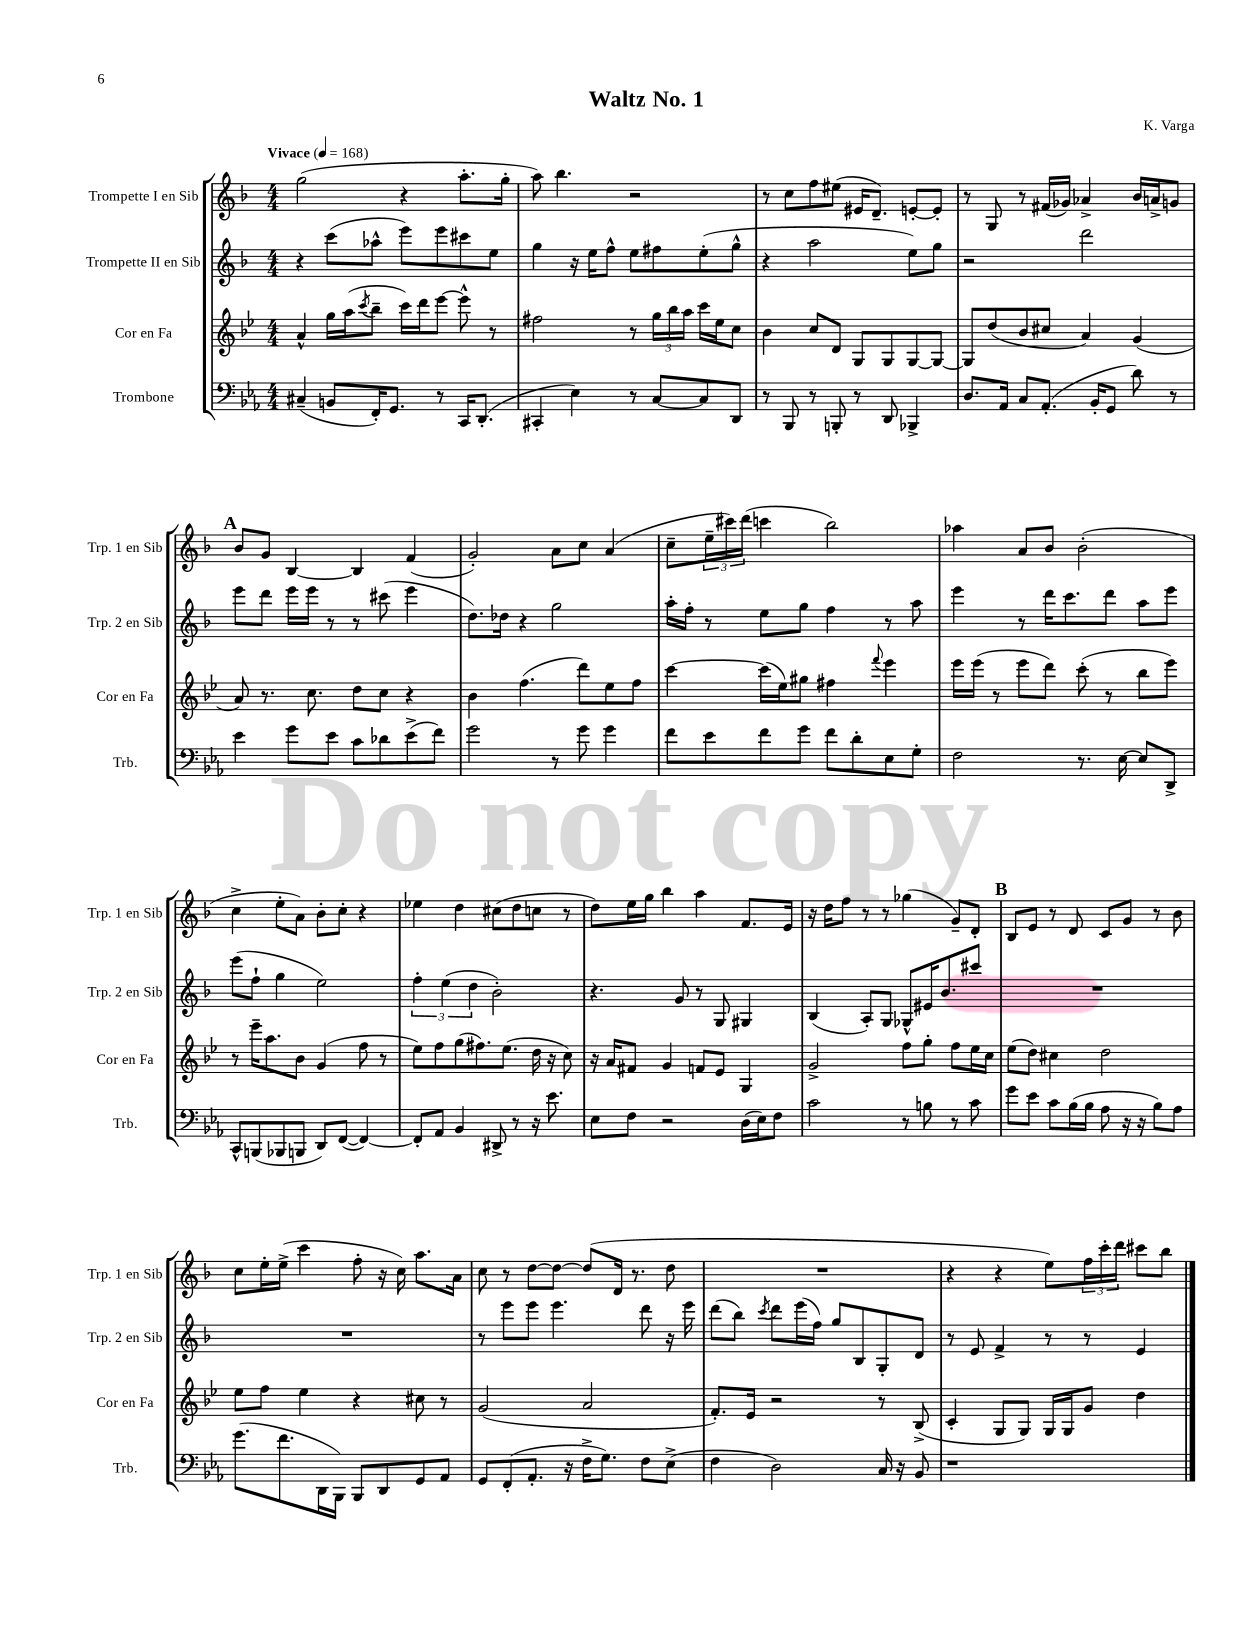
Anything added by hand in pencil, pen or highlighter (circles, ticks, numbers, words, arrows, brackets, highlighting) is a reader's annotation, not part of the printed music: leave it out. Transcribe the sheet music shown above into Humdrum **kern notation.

**kern	**kern	**kern	**kern
*staff4	*staff3	*staff2	*staff1
*clefF4	*clefG2	*clefG2	*clefG2
*k[b-e-a-]	*k[b-e-]	*k[b-]	*k[b-]
*M4/4	*M4/4	*M4/4	*M4/4
*MM168	*MM168	*MM168	*MM168
(4C#~	4a^^	4r	(2gg
8BB	16gg	(8ccc	.
.	(16aa	.	.
.	8qccc	.	.
16FF')	8bb-~	8aa-^^	.
8.GG	.	.	.
.	16ccc)	8eee)	4r
.	16ddd	.	.
8r	[8eee-	8eee	.
16CC	8eee-^^]	8ccc#	8.aa'
(8.DD'	.	.	.
.	8r	8ee	.
.	.	.	16gg'
=	=	=	=
4CC#'	2ff#	4gg	8aa)
.	.	.	4.bb-
4E-)	.	16r	.
.	.	16ee	.
.	.	8ff^^	.
8r	8r	8ee	2r
[8C	24gg	8ff#	.
.	24bb-	.	.
.	24aa	.	.
8C]	16ccc	(8ee'	.
.	16ee-	.	.
8DD	8cc	8gg^^	.
=	=	=	=
8r	4b-	4r	8r
8BBB-	.	.	8cc
8r	8cc	2aa	8ff
8BBB'	8d	.	(8ee#
8r	8G	.	16e#
.	.	.	8.d~)
8DD	8G	.	.
4BBB-^	[8G	8ee)	[8e'
.	8G_	8gg	8e']
=	=	=	=
8.D	8G]	2r	8r
.	(8dd	.	8G
16AA-	.	.	.
8C	8b-	.	8r
(8.AA-'	8cc#	.	(16f#
.	.	.	16g-)
.	4a)	2ddd	4a-^
16BB-'	.	.	.
8GG	.	.	.
8d)	(4g	.	16b-
.	.	.	16a^
8r	.	.	8g
=	=	=	=
4e-	8a)	8eee	8b-
.	8.r	8ddd	8g
8g	.	16eee	[4B-
.	8.cc	16eee	.
8e-	.	8r	.
8c	8dd	8r	4B-]
8d-	8cc	(8ccc#	.
(8e-^	4r	4eee	(4f
8f)	.	.	.
=	=	=	=
2g	4b-	8.dd)	2g')
.	.	16dd-	.
.	(4.ff	4r	.
8r	.	2gg	8a
8g	8ddd)	.	8cc
4g	8ee-	.	(4a
.	8ff	.	.
=	=	=	=
8f	[4ccc	16aa'	8cc~
.	.	16ff'	.
8e-	.	8r	24ee~
.	.	.	24ccc#)
.	.	.	(24ddd
8f	(16ccc]	8ee	4ccc
.	16ee-)	.	.
8g	8gg#	8gg	.
8f	4ff#	4ff	2bb-)
8d'	.	.	.
.	8qqfff	.	.
8E-	4eee-	8r	.
8G'	.	8aa	.
=	=	=	=
2F	16eee-	4eee	4aa-
.	(16eee-	.	.
.	8r	.	.
.	8eee-	8r	8a
.	8ddd)	16ddd	8b-
.	.	8.ccc	.
8.r	(8ccc'	.	(2b-'
.	8r	8ddd	.
[16E-	.	.	.
8E-]	8bb-	8aa	.
8DD^	8eee-)	8eee	.
=	=	=	=
8CC^^	8r	(8eee	4cc^
(8BBB	16eee-~	8ff`	.
.	8.aa	.	.
8BBB-	.	4gg	8ee'
8BBB	8b-	.	8a)
8DD)	(4g	2ee)	8b-'
([8FF	.	.	8cc'
4FF_)	8ff	.	4r
.	8r	.	.
=	=	=	=
8FF']	8ee-)	6ff'	4ee-
8AA-	8ff	.	.
.	.	(6ee	.
4BB-	(8gg	.	4dd
.	.	6dd	.
.	8.ff#)	.	.
8DD#^	.	2b-')	(8cc#
.	(8.ee-	.	.
8r	.	.	8dd
16r	16dd	.	8cc
8.e-	16r	.	.
.	8cc)	.	8r
=	=	=	=
8E-	16r	4.r	8dd)
.	16a	.	.
8F	8f#	.	16ee
.	.	.	16gg
2r	4g	.	4bb-
.	.	8g	.
.	8f	8r	4aa
.	8e-	8G	.
(16D	4G	4G#	8.f
16E-)	.	.	.
8F	.	.	.
.	.	.	16e
=	=	=	=
2c	2g^	(4B-	16r
.	.	.	16dd
.	.	.	8ff
.	.	8A')	8r
.	.	8G	8r
8r	8ff	8G-^^	(4gg-
8B	8gg'	16e#	.
.	.	8.b-	.
8r	8ff	.	8g~)
8c	16ee-	8ccc#	8d'
.	16cc	.	.
=	=	=	=
8g	(8ee-	1r	8B-
8e-	8dd)	.	8e
8c	4cc#	.	8r
(16B-	.	.	8d
16B-	.	.	.
8A-	2dd	.	8c
16r	.	.	8g
16r	.	.	.
8B-)	.	.	8r
8A-	.	.	8b-
=	=	=	=
(8.g	8ee-	1r	8cc
.	8ff	.	16ee'
8.f	.	.	(16ee^
.	4ee-	.	4ccc
16DD	.	.	.
16BBB-)	.	.	.
8BBB-	4r	.	8ff'
8DD	.	.	16r
.	.	.	16cc)
8GG	8cc#	.	8.aa
8AA-	8r	.	.
.	.	.	16a
=	=	=	=
8GG	(2g	8r	8cc
(8FF'	.	8eee	8r
8.AA-'	.	8eee	[8dd
.	.	4.eee	8dd_
16r	.	.	.
16F^	2a	.	(8dd]
8.G)	.	.	.
.	.	.	16d
.	.	.	8.r
8F	.	8ddd	.
(8E-^	.	16r	8dd
.	.	16eee	.
=	=	=	=
4F	8.f')	(8ddd	1r
.	.	8bb-)	.
.	16e-	.	.
.	.	8qccc	.
2D)	2r	8ddd	.
.	.	(16eee	.
.	.	16ff)	.
.	.	8gg	.
.	.	8B-	.
16C	8r	8G'	.
16r	.	.	.
8BB-	(8B-^	8d	.
=	=	=	=
1r	4c'	8r	4r
.	.	8e	.
.	8G	4f^	4r
.	8G)	.	.
.	16G	8r	8ee)
.	16G	.	.
.	8g	8r	24ff
.	.	.	24ccc'
.	.	.	24ddd
.	4dd	4e	8ccc#
.	.	.	8bb-
==	==	==	==
*-	*-	*-	*-
